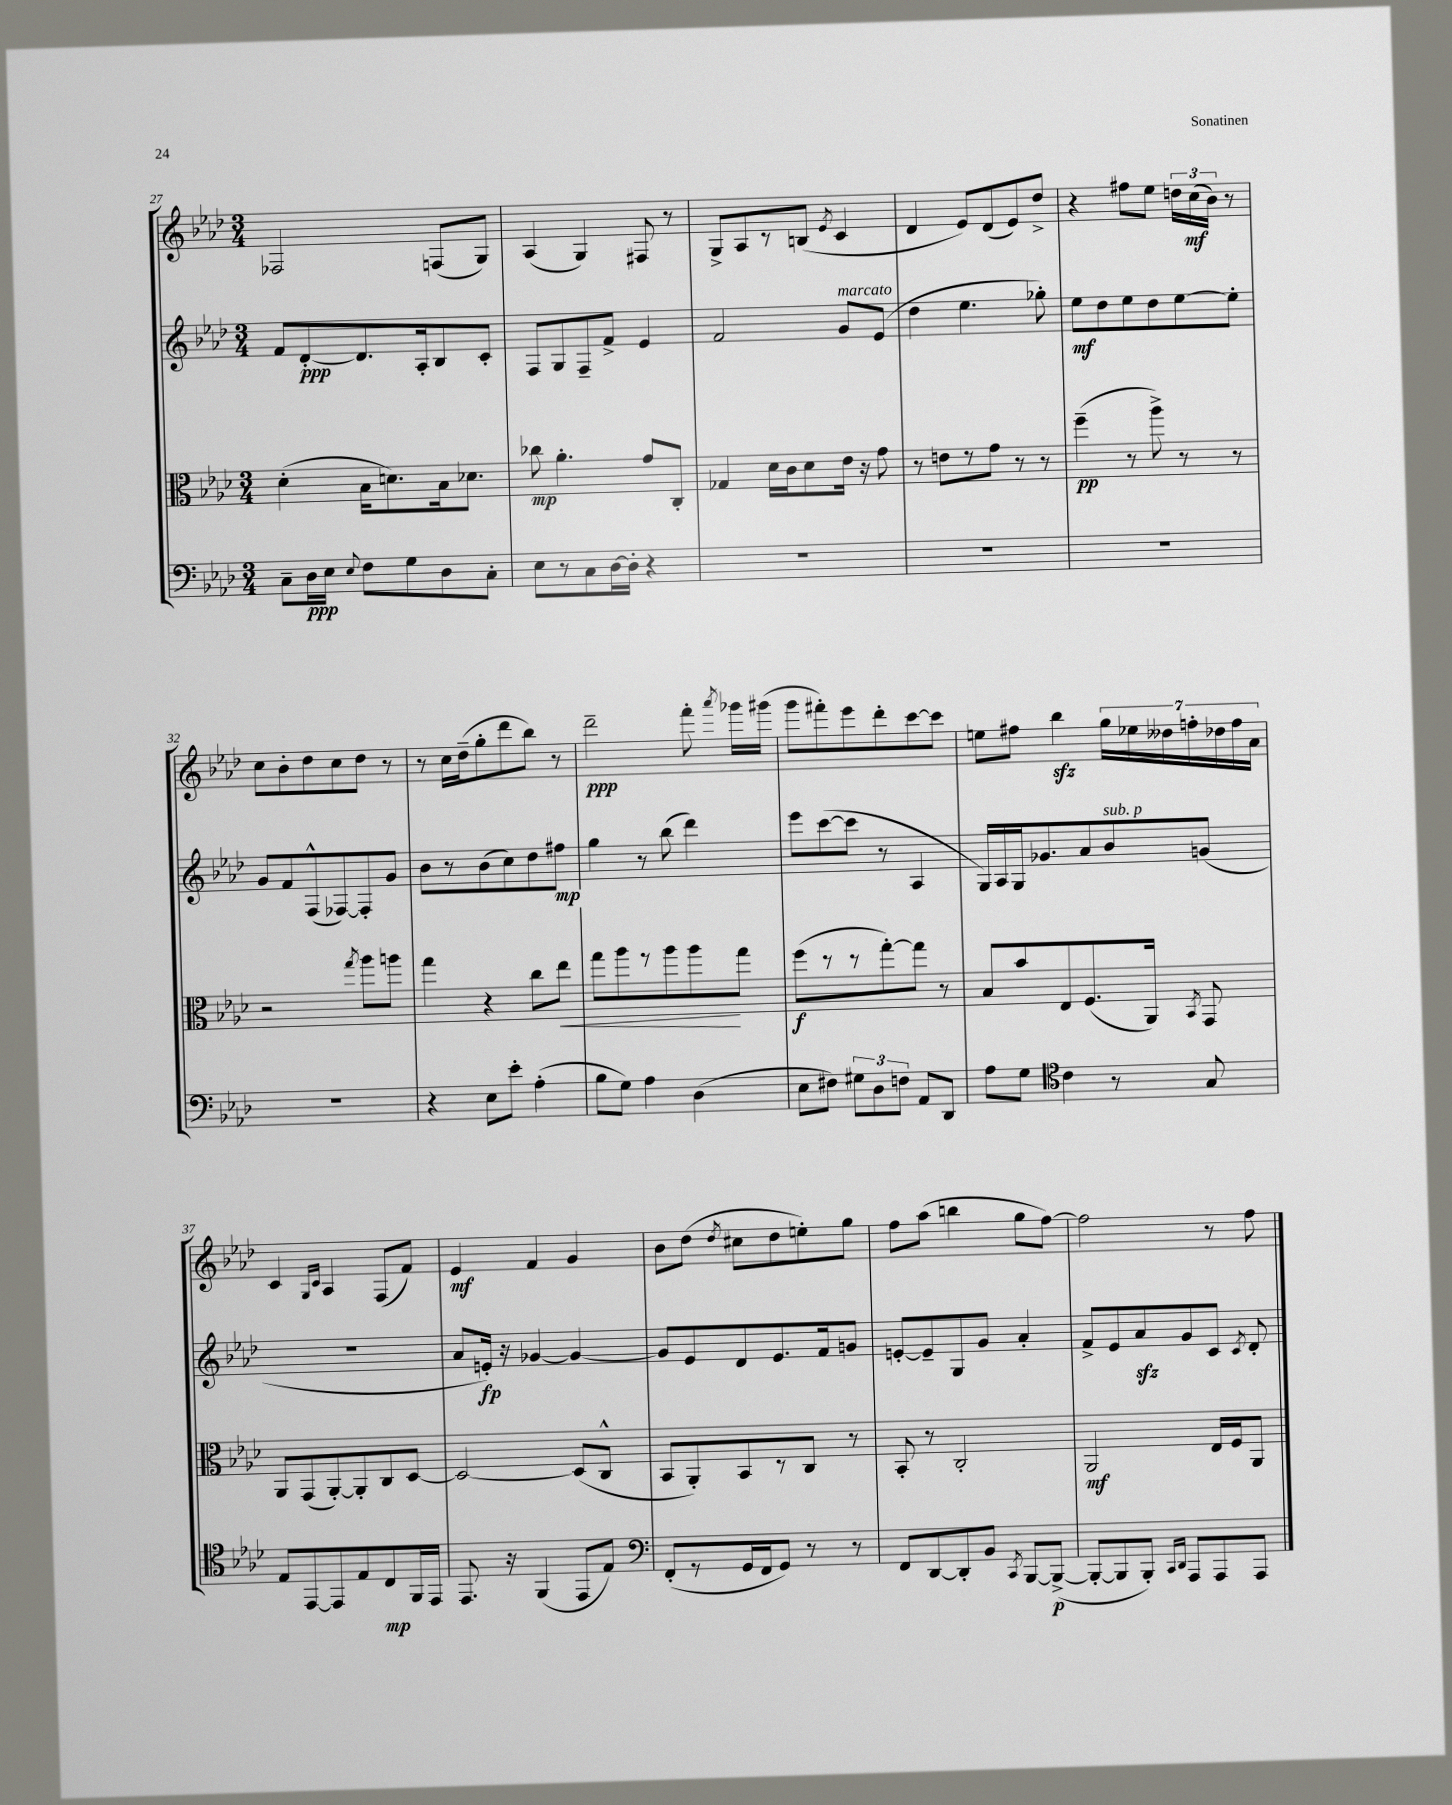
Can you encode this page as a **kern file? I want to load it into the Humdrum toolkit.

**kern	**kern	**kern	**kern
*staff4	*staff3	*staff2	*staff1
*clefF4	*clefC3	*clefG2	*clefG2
*k[b-e-a-d-]	*k[b-e-a-d-]	*k[b-e-a-d-]	*k[b-e-a-d-]
*M3/4	*M3/4	*M3/4	*M3/4
8C~	(4d-'	8f	2F-
16D-	.	[8d-'	.
16E-	.	.	.
8qqE-	.	.	.
8F	16B-	8.d-]	.
.	8.d)	.	.
8G	.	.	.
.	.	16A-'	.
8D-	16B-	8B-	(8F
.	8.d-	.	.
8C'	.	8c'	8G)
=	=	=	=
8E-	8cc-	8F	(4A-
8r	4.a-'	8G	.
8C	.	8F~	4G)
[16D-	.	8f^	.
16D-']	.	.	.
4r	8g	4e-	8F#
.	8C'	.	8r
=	=	=	=
2.r	4G-	2f	8G^
.	.	.	8A-
.	16d-	.	8r
.	16c	.	.
.	8d-	.	(8B
.	.	.	8qe-
.	16e-	8g	4c
.	16r	.	.
.	8g	(8e-	.
=	=	=	=
2.r	8r	4dd-	4d-
.	8e	.	.
.	8r	4.ee-	8e-)
.	8g	.	(8d-
.	8r	.	8e-)
.	8r	8gg-')	8dd-^
=	=	=	=
2.r	(4ff~	8ee-	4r
.	.	8dd-	.
.	8r	8ee-	8ff#
.	8aa-^)	8dd-	8ee-
.	8r	[8ee-	24dd
.	.	.	(24cc
.	.	.	24b-)
.	8r	8ee-']	8r
=	=	=	=
2.r	2r	8g	8cc
.	.	8f	8b-'
.	.	(8F^^	8dd-
.	.	[8F-)	8cc
.	8qgg	.	.
.	8aa-	8F-']	8dd-
.	8aa	8g	8r
=	=	=	=
4r	4gg	8b-	8r
.	.	8r	16cc
.	.	.	(16dd-~
8E-	4r	(8b-	8gg'
8e-'	.	8cc)	8ddd-
(4A-'	8cc	8dd-	8bb-)
.	8ee-	8ff#	8r
=	=	=	=
8B-	8gg	4gg	2ddd-~
8G)	8aa-	.	.
4A-	8r	8r	.
.	8aa-	(8bb-	.
(4D-	8aa-	4ddd-)	8fff'
.	.	.	8qaaa-
.	8gg	.	16ggg-
.	.	.	(16ggg#
=	=	=	=
8E-	(8ff	8eee-	8ggg
8F#)	8r	([8ccc	8fff#')
12G#	8r	8ccc]	8eee-
12D-	.	.	.
.	[8gg')	8r	8ddd-'
12F	.	.	.
8AA-	8gg]	4A-	[8ccc
8DD-	8r	.	8ccc]
=	=	=	=
8A-	8B-	16G)	8ee
.	.	16A-	.
8G	8b-	16G	8ff#
.	.	8.g-	.
*clefC4	*	*	*
4c	8E-	.	4bb-
.	(8.F	8a-	.
8r	.	8b-	28gg
.	.	.	28ee-
.	16AA-)	.	.
.	.	.	28dd--
.	.	.	28ff'
.	8qBB-	.	.
8G	8GG	(8g	.
.	.	.	28dd-
.	.	.	28ff
.	.	.	28a-
=	=	=	=
8E-	8AA-	2.r	4c
[8EE-	(8GG	.	.
.	.	.	16qqG
.	.	.	16qqc
8EE-]	[8AA-')	.	4A-
8E-	8AA-']	.	.
8C	8C	.	(8F
16FF	[8D-	.	8f)
16EE-	.	.	.
=	=	=	=
8.EE-	2D-_	8a-	4e-
.	.	16e')	.
16r	.	16r	.
(4FF	.	[4g-	4f
8EE-	(8D-]	4g-_	4g
8E-)	8C^^	.	.
=	=	=	=
*clefF4	*	*	*
(8FF'	8BB-	8g-]	8b-
8r	8AA-')	8e-	(8dd-
.	.	.	8qdd-
16GG	8BB-	8d-	8cc#
16FF	.	.	.
8GG)	8r	8.e-	8dd-
8r	8C	.	8ee')
.	.	16f	.
8r	8r	8g	8gg
=	=	=	=
8FF	8BB-'	[8e'	8ff
[8DD-	8r	8e~]	(8aa-
8DD-']	2C'	8G	4bb
8BB-	.	8g	.
8qCC	.	.	.
[8BBB-	.	4a-'	8gg
(8BBB-^_	.	.	[8ff)
=	=	=	=
8BBB-'_	2AA-	8f^	2ff]
8BBB-]	.	8e-	.
8BBB-')	.	8a-	.
16qqCC	.	.	.
16qqDD-	.	.	.
8AAA-	.	8g	.
8AAA-	16E-	8c	8r
.	16F	.	.
.	.	8qc	.
8AAA-	8AA-	8d-'	8ff
==	==	==	==
*-	*-	*-	*-
